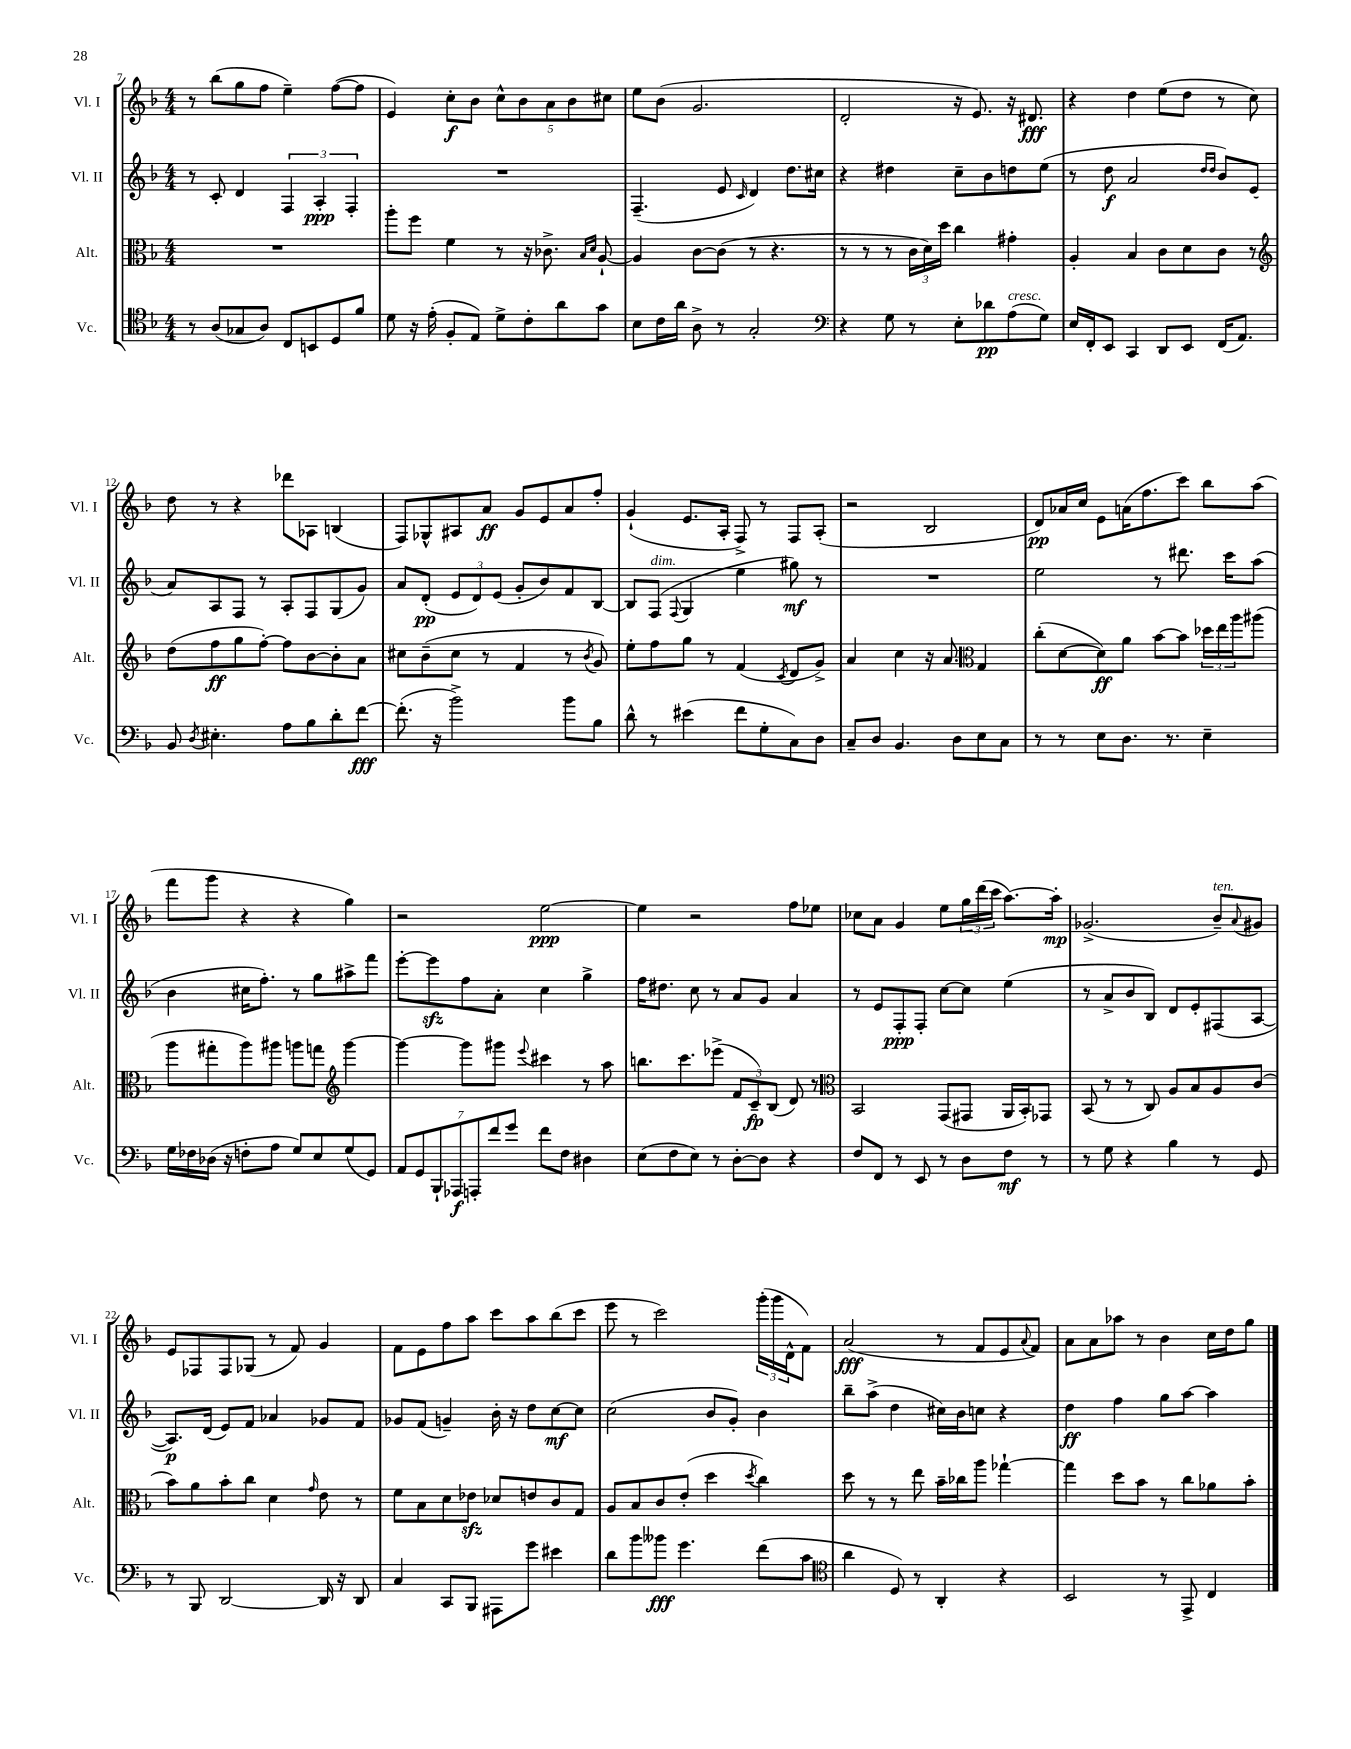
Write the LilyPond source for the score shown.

<<
\new StaffGroup <<
\new Staff = "s0" \with { instrumentName = "Vl. I" shortInstrumentName = "Vl. I" } {
    \clef treble \key f \major \numericTimeSignature \time 4/4
    r8 bes''8( g''8 f''8 e''4--) f''8~( f''8 |
    e'4) c''8-.\f bes'8 \tuplet 5/4 { c''8-^ bes'8 a'8 bes'8 cis''8 } |
    e''8 bes'8( g'2. |
    d'2-. r16 e'8.) r16 dis'8.\fff |
    r4 d''4 e''8( d''8 r8 c''8) |
    d''8 r8 r4 des'''8 aes8 b4( |
    f8) ges8-^ ais8 a'8\ff g'8 e'8 a'8 f''8-. |
    g'4-!( e'8. a16-. f8->) r8 f8 a8-.( |
    r2 bes2 |
    d'8\pp) aes'16 c''16 e'8 a'16( f''8. c'''8) bes''8 a''8( |
    f'''8 g'''8 r4 r4 g''4) |
    r2 e''2~\ppp |
    e''4 r2 f''8 ees''8 |
    ces''8 a'8 g'4 e''8 \tuplet 3/2 { g''16 d'''16( c'''16 } a''8.~) a''16-.\mp |
    ges'2.->( bes'8--^\markup { \italic "ten." }) \appoggiatura { a'8 } gis'8 |
    e'8 fes8 fes8 ges8( r8 f'8) g'4 |
    f'8 e'8 f''8 a''8 c'''8 a''8 bes''8( c'''8 |
    e'''8 r8 c'''2) \tuplet 3/2 { g'''16-.( g'''16 d'16-^ } f'8) |
    a'2\fff( r8 f'8 e'8 \appoggiatura { a'8 } f'8) |
    a'8 a'8 aes''8 r8 bes'4 c''16 d''16 g''8 \bar "|." |
}
\new Staff = "s1" \with { instrumentName = "Vl. II" shortInstrumentName = "Vl. II" } {
    \clef treble \key f \major \numericTimeSignature \time 4/4
    r8 c'8-. d'4 \tuplet 3/2 { f4 a4-.\ppp f4-. } |
    R1 |
    f4.--( e'8 \grace { c'16 } d'4) d''8. cis''16 |
    r4 dis''4 c''8-- bes'8 d''8 e''8( |
    r8 d''8\f a'2 \grace { d''16 d''16 } bes'8) e'8( |
    a'8) a8 f8 r8 a8-. f8 g8( g'8) |
    a'8 d'8-.\pp( \tuplet 3/2 { e'8 d'8) e'8( } g'8-. bes'8) f'8 bes8~ |
    bes8 f8^\markup { \italic "dim." }( \appoggiatura { f8 } g4 e''4 gis''8\mf) r8 |
    R1 |
    e''2 r8 dis'''8. c'''16 a''8( |
    bes'4 cis''16 f''8.-.) r8 g''8 ais''8-> f'''8 |
    e'''8~-. e'''8\sfz f''8 a'8-. c''4 g''4-> |
    f''16 dis''8. c''8 r8 a'8 g'8 a'4 |
    r8 e'8 f8-.\ppp f8-. c''8~ c''8 e''4( |
    r8 a'8-> bes'8 bes8) d'8 e'8-. fis8( a8~ |
    a8.\p) d'16( e'8) f'8 aes'4 ges'8 f'8 |
    ges'8 f'8( g'4--) bes'16-. r16 d''8 c''8~\mf c''8 |
    c''2( bes'8 g'8-.) bes'4 |
    bes''8-- a''8->( d''4 cis''16) bes'16 c''8 r4 |
    d''4\ff f''4 g''8 a''8~ a''4 \bar "|." |
}
\new Staff = "s2" \with { instrumentName = "Alt." shortInstrumentName = "Alt." } {
    \clef alto \key f \major \numericTimeSignature \time 4/4
    R1 |
    a''8-. f''8 f'4 r8 r16 ces'8.-> \grace { bes16 d'16 } a8~-! |
    a4 c'8~ c'8( r8 r4. |
    r8 r8 r8 \tuplet 3/2 { c'16 d'16) d''16 } c''4 gis'4-. |
    a4-. bes4 c'8 d'8 c'8 r8 |
    \clef treble d''8( f''8\ff g''8 f''8~-.) f''8 bes'8~ bes'8-. a'8 |
    cis''8 bes'8--( cis''8 r8 f'4 r8 \acciaccatura { bes'8 } g'8) |
    e''8-. f''8 g''8 r8 f'4( \acciaccatura { c'8 } d'8 g'8->) |
    a'4 c''4 r16 a'8. \clef alto g4 |
    c''8-.( d'8~ d'8\ff) a'8 bes'8~ bes'8 \tuplet 3/2 { des''16 e''16 a''16 } ais''8( |
    a''8 gis''8-. a''8) ais''8 a''8 g''8 \clef treble g'''4~ |
    g'''4~ g'''8 gis'''8 \appoggiatura { e'''8 } cis'''4 r8 a''8 |
    b''8. c'''8. ees'''8->( \tuplet 3/2 { f'8 c'8--\fp) bes8( } d'8) r8 |
    \clef alto bes,2 g,8( gis,8 a,16 bes,16-.) ges,8 |
    bes,8( r8 r8 c8) a8 bes8 a8 c'8( |
    bes'8) a'8 bes'8-. c''8 d'4 \grace { g'16 } e'8 r8 |
    f'8 bes8 d'8 ees'8\sfz des'8 e'8 c'8 g8 |
    a8 bes8 c'8 e'8-.( d''4 \acciaccatura { d''8 } c''4) |
    d''8 r8 r8 e''8 bes'16-- ces''16 a''8 ges''4~-! |
    ges''4 d''8 bes'8 r8 c''8 aes'8 bes'8-. \bar "|." |
}
\new Staff = "s3" \with { instrumentName = "Vc." shortInstrumentName = "Vc." } {
    \clef tenor \key f \major \numericTimeSignature \time 4/4
    r8 a8( ges8 a8) c8 b,8 d8 f'8 |
    d'8 r16 e'16-.( f8-. e8) d'8-> c'8-. a'8 g'8 |
    bes8 c'16 a'16 a8-> r8 g2-. |
    \clef bass r4 g8 r8 e8-. des'8\pp a8^\markup { \italic "cresc." }( g8) |
    e16 f,16-. e,8 c,4 d,8 e,8 f,16( a,8.) |
    bes,8 \acciaccatura { d8 } eis4.-. a8 bes8 d'8-. f'8~\fff |
    f'8.-.( r16 bes'2->) bes'8 bes8 |
    d'8-^ r8 eis'4( f'8 g8-. c8) d8 |
    c8-- d8 bes,4. d8 e8 c8 |
    r8 r8 e8 d8. r8. e4-- |
    g16 fes16 des16( r16 f8-. a8 g8) e8 g8( g,8) |
    \tuplet 7/4 { a,8 g,8 bes,,8-! aes,,8\f a,,8-. f'8 g'8 } f'8 f8 dis4 |
    e8( f8 e8) r8 d8~-. d8 r4 |
    f8 f,8 r8 e,8 r8 d8 f8\mf r8 |
    r8 g8 r4 bes4 r8 g,8 |
    r8 bes,,8 d,2~ d,16 r16 d,8 |
    c4 c,8 bes,,8 ais,,8 g'8 eis'4 |
    d'8 bes'8 beses'8\fff g'4. f'8( c'8 |
    \clef tenor a'4 d8) r8 a,4-. r4 |
    bes,2 r8 e,8-> c4 \bar "|." |
}
>>
>>
\layout { \context { \Score currentBarNumber = #7 } }
